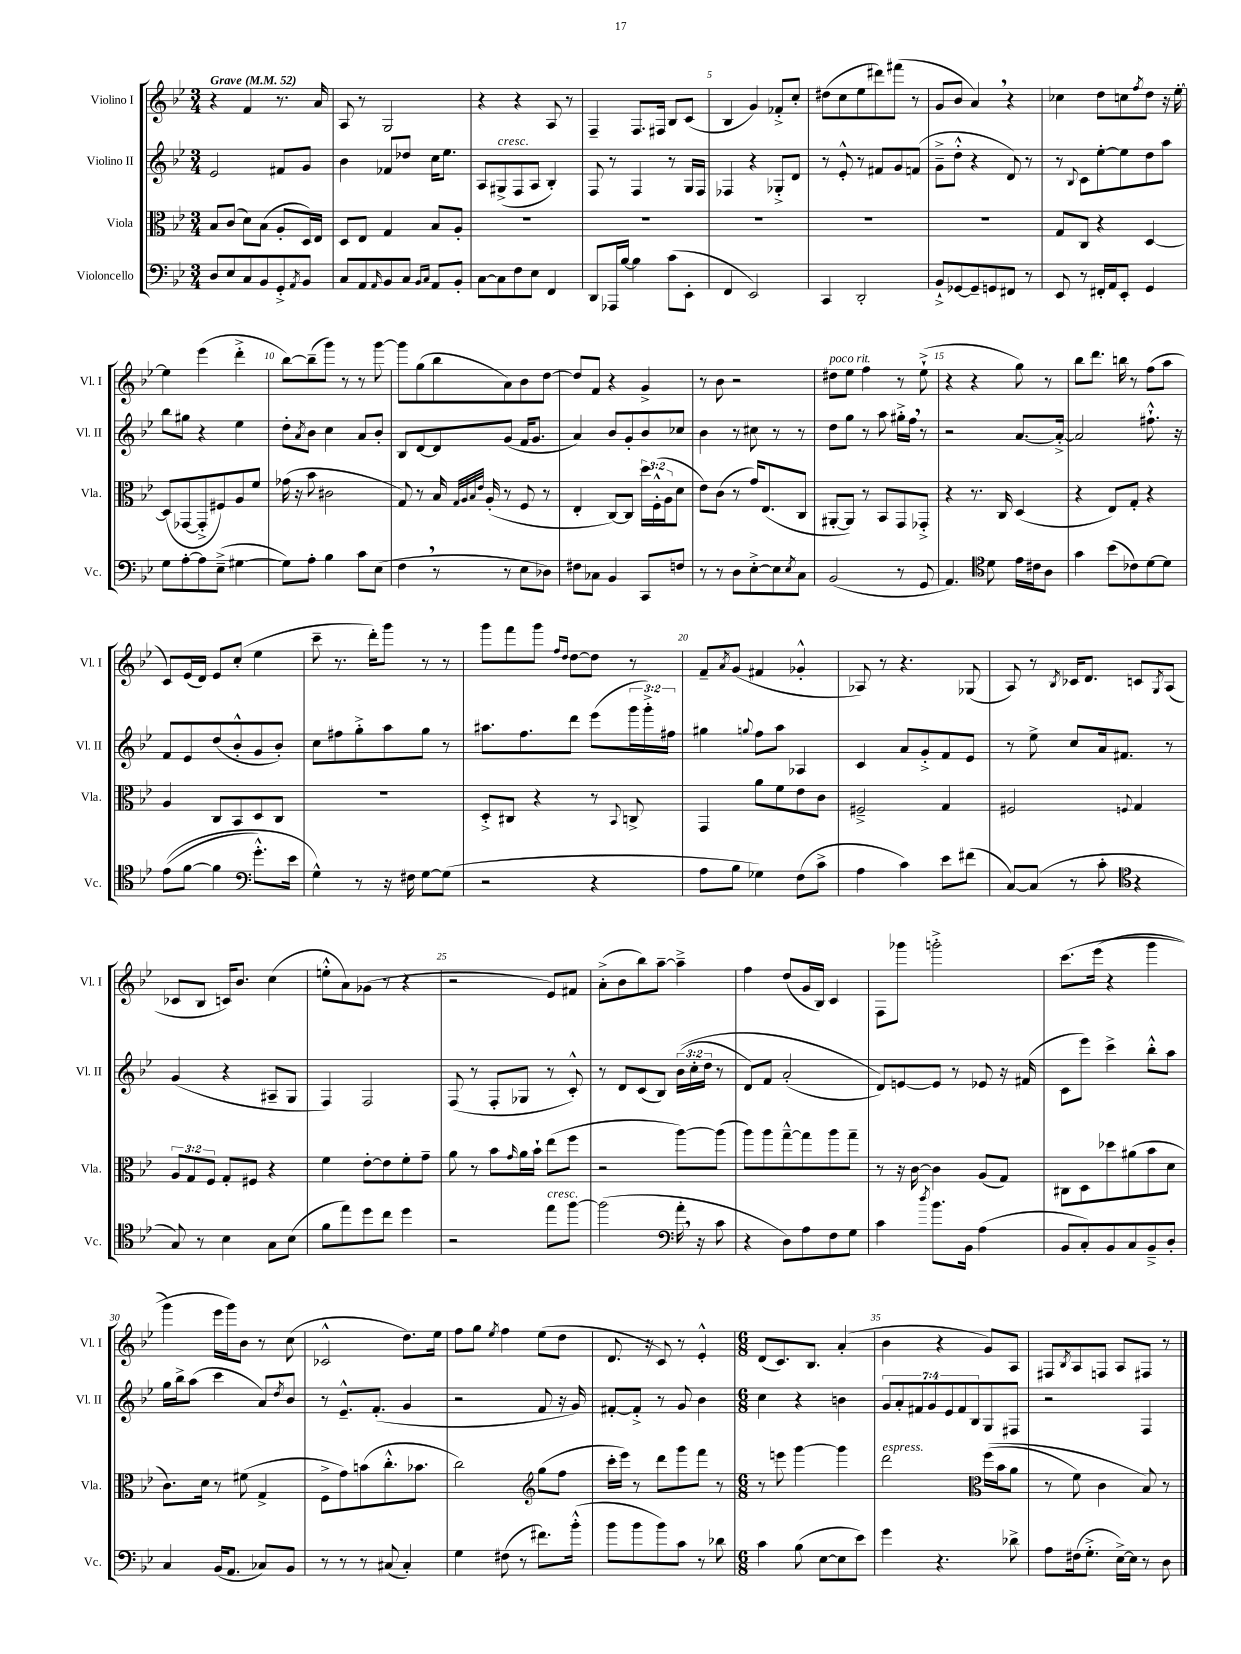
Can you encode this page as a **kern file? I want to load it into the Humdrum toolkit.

**kern	**kern	**kern	**kern
*staff4	*staff3	*staff2	*staff1
*clefF4	*clefC3	*clefG2	*clefG2
*k[b-e-]	*k[b-e-]	*k[b-e-]	*k[b-e-]
*M3/4	*M3/4	*M3/4	*M3/4
*MM52	*MM52	*MM52	*MM52
8D	8B-	2e-	4r
8E-	(8c	.	.
8C	8d)	.	4f
8BB-	(8B-	.	.
8GG'^	8A'	8f#	8.r
8qAA	.	.	.
8BB-	16D)	8g	.
.	16E-	.	16a
=	=	=	=
8C	8D	4b-	8A
8AA	8E-	.	8r
16qqAA	.	.	.
8BB-	4G	8f-	2G
8C	.	8dd-	.
16qqBB-	.	.	.
16qqC	.	.	.
8AA	8B-	16cc	.
.	.	8.ee-	.
8BB-'	8A'	.	.
=	=	=	=
[8C	2.r	8A	4r
8C]	.	(8G#^	.
8F	.	8F	4r
8E-	.	8A	.
4FF	.	4B-')	8A
.	.	.	8r
=	=	=	=
8DD	2.r	8F	4F~
16AAA-	.	8r	.
[16B-	.	.	.
4B-]	.	4F	8.F
.	.	.	16F#
(8c	.	8r	8B-
8EE-'	.	16G	(8c
.	.	16F	.
=	=	=	=
4FF	2.r	4F-	4B-
2EE-)	.	4r	4g)
.	.	8G-'^	8f-'^
.	.	8d	8cc'
=	=	=	=
4CC	2.r	8r	(8dd#
.	.	8e-'^^	8cc
2DD'	.	8r	8ee-
.	.	8f#	8ddd#)
.	.	8g	(8fff#
.	.	(8f	8r
=	=	=	=
8BB-`^	2.r	8g~^	8g
[8GG-	.	8dd'^^	8b-
8GG-~]	.	4r	4a)
8GG	.	.	.
8FF#	.	8d)	4r
8r	.	8r	.
=	=	=	=
8EE-	8G	8r	4cc-
.	.	8qqB-	.
8r	8C	8c	.
16FF#'	4r	[8ee-'	8dd
16AA	.	.	.
8EE-'	.	8ee-]	8cc
.	.	.	8qff
4GG	[4D	8dd	8dd
.	.	8aa	16r
.	.	.	[16ee-'
=	=	=	=
8G	(8D]	8bb-	4ee-]
[8A'	[8GG-	8gg#	.
8A]	8GG-'^]	4r	(4eee-
(8E-~^	8F#)	.	.
[4G#	8A	4ee-	4ddd'^
.	8f	.	.
=	=	=	=
8G#])	(16g-	8dd'	[8bb-)
.	16r	.	.
.	.	8qa	.
8A'	8b-	8b-	(8bb-~]
4B-	2c#	4cc	8ggg)
.	.	.	8r
8c	.	8a	8r
(8E-	.	8b-'	[8ggg
=	=	=	=
4F	8G)	8B-	8ggg]
.	8r	[8d	(8gg
8r	16B-	8d]	8bb-
.	32qqG	.	.
.	32qqA	.	.
.	32qqB-	.	.
.	32qqe-	.	.
.	(16A'	.	.
8r	8r	(8g	8a)
8E-	8F	16f	8b-
.	.	8.g	.
8D-)	8r	.	[8dd
=	=	=	=
8F#	4E-'	4a)	8dd]
8C-	.	.	8f
4BB-	[8C)	8b-	4r
.	8C]	8g'	.
8CC	24dd	8b-	4g^
.	(24F'^^	.	.
.	24A	.	.
8F	8d	8cc-	.
=	=	=	=
8r	8e-)	4b-	8r
8r	(8c	.	8b-
8D	8r	8r	2r
[8E-'^	16g)	8cc#	.
.	(8.E-	.	.
8E-]	.	8r	.
8qE-	.	.	.
8C	8C	8r	.
=	=	=	=
(2BB-	[8AA#'	8dd	8dd#
.	8AA#])	8gg	8ee-
.	8r	8r	4ff
.	8BB-	8aa	.
8r	8GG	16gg#'^	8r
.	.	16ff	.
8GG	8GG-'^	8r	(8ee-`^
=	=	=	=
4.AA)	4r	2r	4r
.	8.r	.	4r
*clefC4	*	*	*
8d	.	.	.
.	16C	.	.
16e-	(4D	[8.a	8gg)
16c#	.	.	.
8A	.	.	8r
.	.	16a'^_	.
=	=	=	=
4g	4r	2a]	8bb-
.	.	.	8.ddd
(8b-	8E-)	.	.
.	.	.	16bb
8c-)	8G'	.	8r
[8d	4r	8.ff#`^^	(8ff
8d]	.	.	8aa
.	.	16r	.
=	=	=	=
&((8e-	4A	8f	8c)
[8f	.	8e-	(16e-
.	.	.	16d)
4f]	8C	(8dd	8e-
.	8BB-	8b-'^^	(8cc'
8.g'^^)	8D	8g	4ee-
.	8C	8b-')	.
16e-	.	.	.
=	=	=	=
*clefF4	*	*	*
4G^^&)	2.r	8cc	8ccc~
.	.	8ff#	8.r
8r	.	8gg'^	.
.	.	.	16ddd')
16r	.	8aa	8ggg
16F#	.	.	.
[8G	.	8gg	8r
(8G]	.	8r	8r
=	=	=	=
2r	8D'^	8.aa#	8ggg
.	8C#	.	8fff
.	.	8.ff	.
.	4r	.	8ggg
.	.	.	16qqff
.	.	.	16qqdd
.	.	8ddd	[8dd
4r	8r	(8eee-	8dd]
.	8qqBB-	.	.
.	8C^	24ggg	8r
.	.	24ggg'^)	.
.	.	24ff#	.
=	=	=	=
8A	4GG	4gg#	8f~
.	.	.	8qa
8B-	.	.	(8g
.	.	8qqgg	.
4G-)	8a	8ff	4f#
.	8f	8aa	.
(8F	8e-	4A-	4g-'^^
8c^	8c	.	.
=	=	=	=
4A	2F#~^	4c	8A-)
.	.	.	8r
4c)	.	8a	4.r
.	.	8g'^	.
8e-	4G	8f	.
(8f#	.	8e-	(8G-
=	=	=	=
[8C)	2F#	8r	8A)
(8C]	.	8ee-^	8r
.	.	.	8qB-
8r	.	8cc	16c-
.	.	.	8.d
8c'	.	16a	.
.	.	8.f#	.
.	8qqF	.	.
4r	4G	.	8c
.	.	.	8qG
.	.	8r	(8A
=	=	=	=
*clefC4	*	*	*
8G)	12A	(4g	8c-
.	12G	.	.
8r	.	.	8B-
.	12F	.	.
4B-	8G'	4r	16c)
.	.	.	8.b-
.	8F#	.	.
8G	4r	8A#~	(4cc
(8B-	.	8G	.
=	=	=	=
8f	4f	4F)	8ee'^^
8ee-)	.	.	8a)
8dd	[8e-'	2F	(8g-
8cc	8e-]	.	8r
4dd	8f'	.	4r
.	8g~	.	.
=	=	=	=
2r	8a	(8F	2r
.	8r	8r	.
.	8b-	8F'	.
.	16qqg	.	.
.	16a	8G-	.
.	16b-`	.	.
8ee-	(8ee-	8r	8e-)
[8ff	8ff	8c'^^)	8f#
=	=	=	=
(2ff]	2r	8r	(8a'^
.	.	8d	8b-
.	.	(8c	8bb-)
.	.	8B-)	[8aa~
16a'	[8aa)	&((24b-	4aa~^]
.	.	24cc'	.
16r	.	.	.
.	.	24dd	.
8c	(8aa]	8r	.
=	=	=	=
*clefF4	*	*	*
4r	8aa)	8d)	4ff
.	8aa	8f	.
8D)	[8gg~^^	(2a'	(8dd
8A	8gg]	.	16g
.	.	.	16B-)
8F	8aa	.	4c
8G	8gg~	.	.
=	=	=	=
4c	8r	8d)&)	8F
.	16r	[8e	8ggg-
.	[16c	.	.
8qdd	.	.	.
8.b-	4c]	8e]	2ggg'^
.	.	8r	.
16BB-	.	.	.
(4A	(8A	8e-	.
.	8G)	16r	.
.	.	(16f#	.
=	=	=	=
8BB-	8C#	8c	&(8.ccc
8C')	8D	8eee-)	.
.	.	.	(16eee-
8BB-	8dd-	4ccc^	4r
8C	(8a#	.	.
8BB-~^	8b-	8bb-'^^	4ggg
8D'	8d	8aa	.
=	=	=	=
4C	8.c)	16gg	4ggg)
.	.	16bb-^	.
.	.	(8aa	.
.	16d	.	.
(16BB-	8r	4ccc	16eee-
8.AA	.	.	16ggg&)
.	(8f#	.	8b-
8C-)	4G^	8a)	8r
.	.	8qdd	.
8BB-	.	8b-	(8cc
=	=	=	=
8r	8F^	8r	2c-^^
8r	8g)	8.e-~^^	.
8r	(8b	.	.
.	.	(8.f'	.
(8C#	8.cc'^^	.	.
4C#')	.	4g	8.dd)
.	8.b-	.	.
.	.	.	16ee-
=	=	=	=
4G	2cc)	2r	8ff
.	.	.	8gg
.	.	.	8qee-
(8F#	.	.	4ff
8r	.	.	.
*	*clefG2	*	*
8.f#)	(8gg	8f	(8ee-
.	8ff	16r	8dd
(16b-'^^	.	16g)	.
=	=	=	=
8b-	16ccc'	[8f#'	8.d
.	16eee-)	.	.
8b-	8r	8f#'^]	.
.	.	.	16r
8b-)	8ddd	8r	8c)
8c	8ggg	8g	8r
8r	8fff	4b-	4e-'^^
8d-	8r	.	.
=	=	=	=
*M6/8	*M6/8	*M6/8	*M6/8
4c	8r	4cc	(8d
.	8eee	.	8.c)
(8B-	[4ggg	4r	.
.	.	.	8.B-
[8E-	.	.	.
8E-]	4ggg]	4b	(4a'
8e-)	.	.	.
=	=	=	=
4g	2ddd	14g	4b-
.	.	14a'	.
.	.	14f#	.
.	.	14g	.
4.r	.	.	4r
.	.	14e-	.
.	.	14f#	.
.	.	14B-	.
*	*clefC3	*	*
.	&((16ff	8G	8g)
.	16b-	.	.
8d-^	8a	8F#	8A
=	=	=	=
8A	8r	2r	8F#
.	.	.	8qB-
(16F#	8f)	.	8A
8.G'^	.	.	.
.	4c	.	8F
[16E-^)	.	.	8A
16E-]	.	.	.
8r	8B-&)	4F	8F#
8D	8r	.	8r
==	==	==	==
*-	*-	*-	*-
